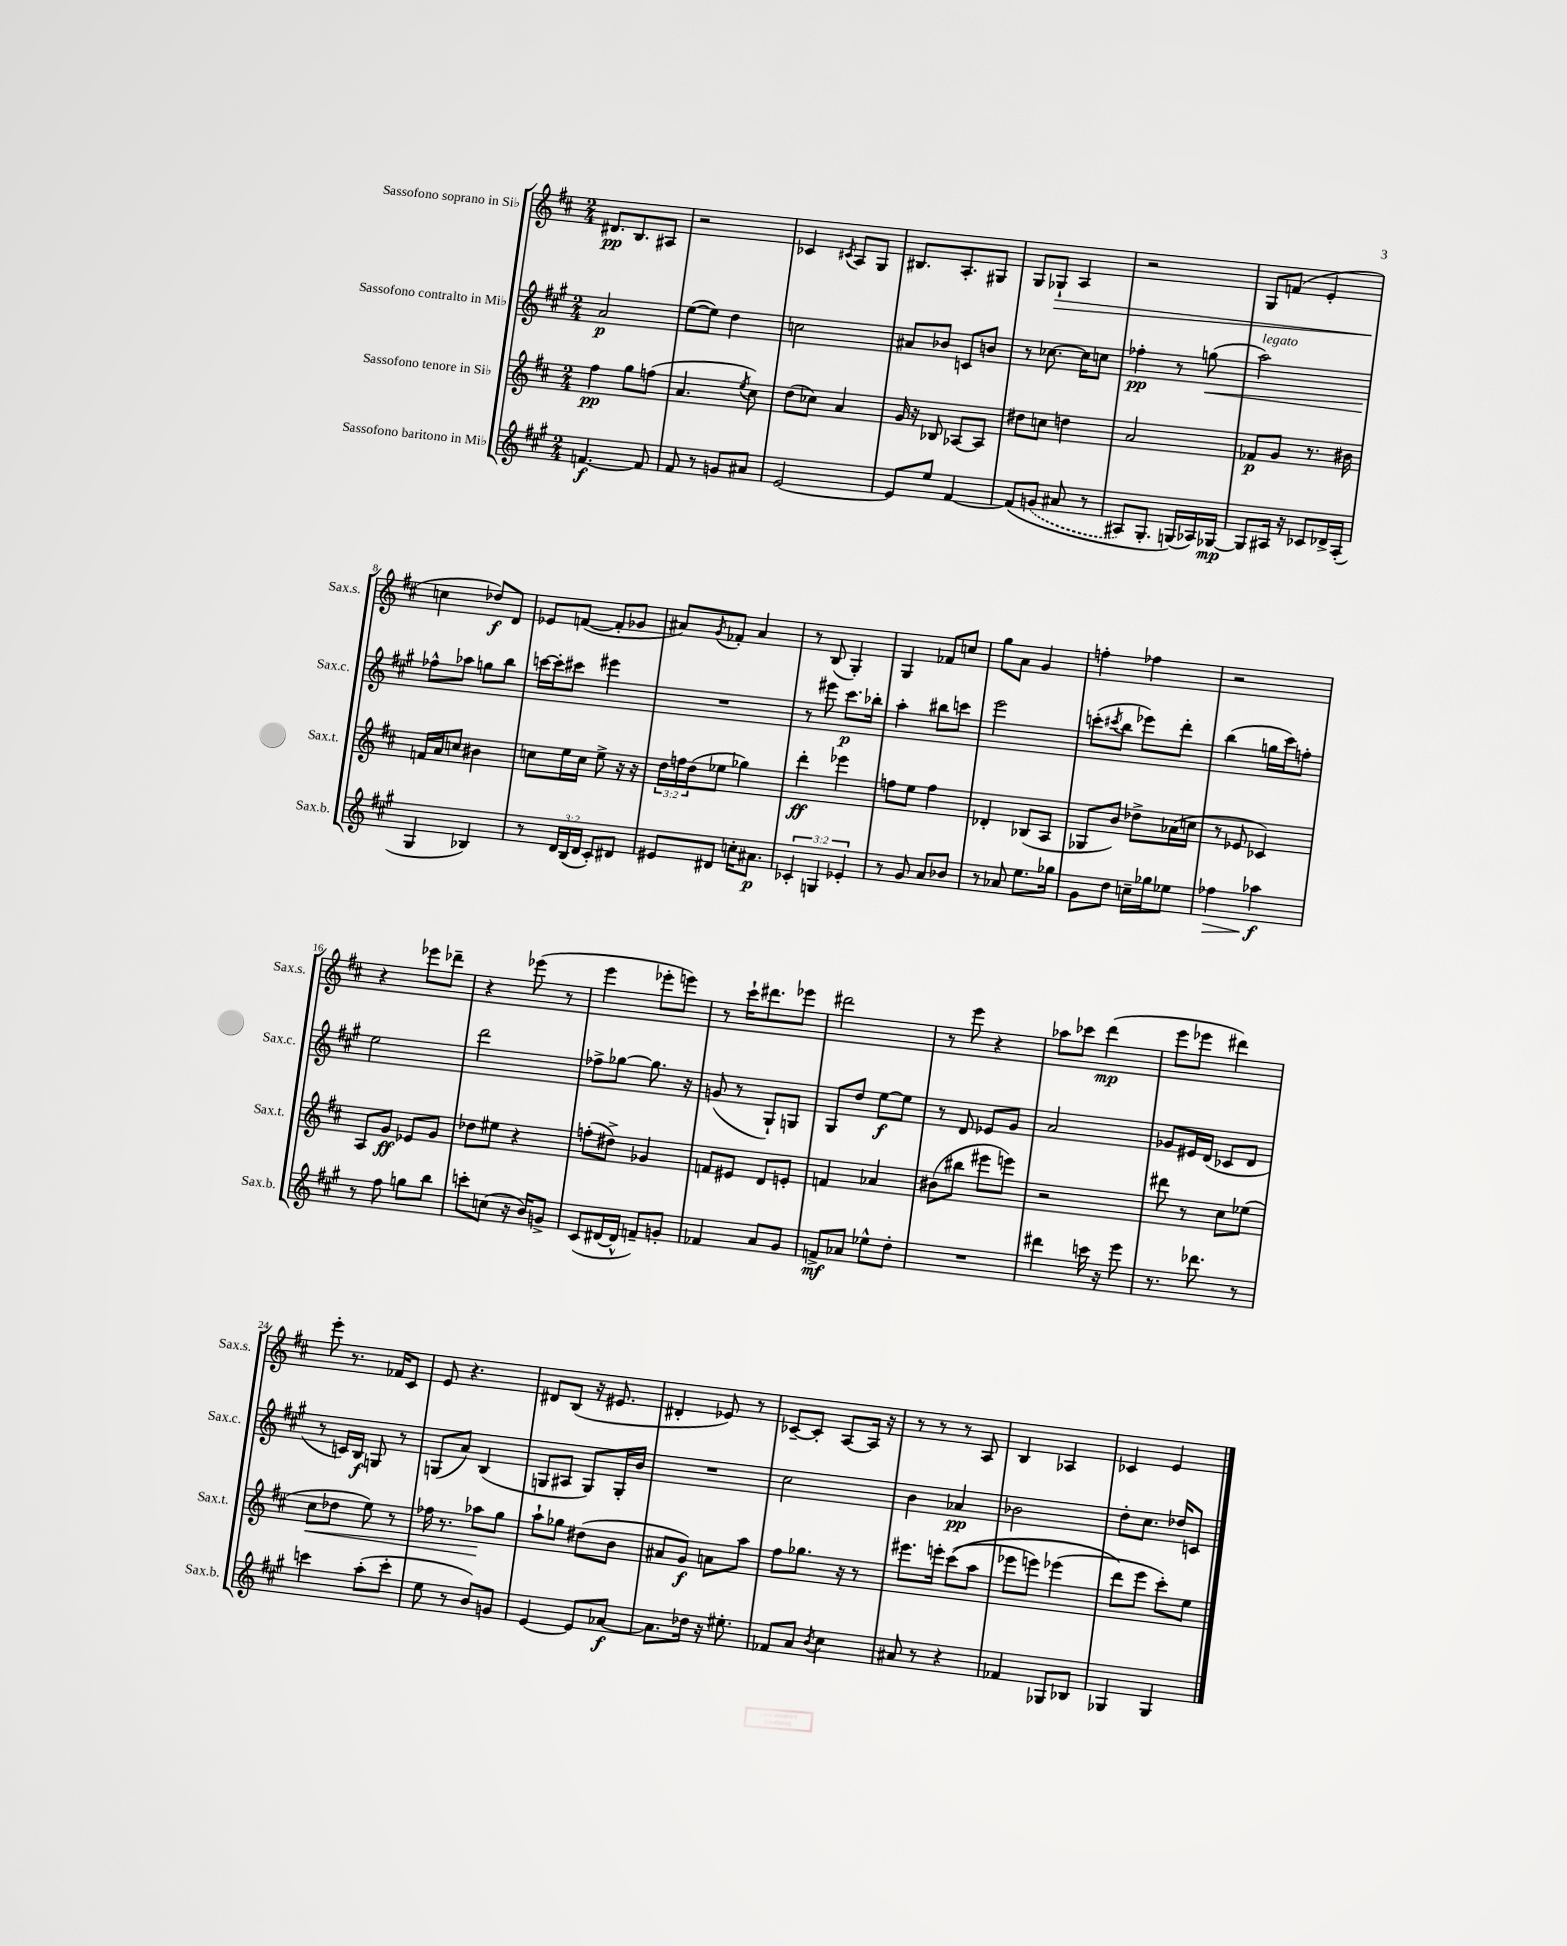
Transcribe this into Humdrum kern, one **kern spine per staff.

**kern	**kern	**kern	**kern
*staff4	*staff3	*staff2	*staff1
*clefG2	*clefG2	*clefG2	*clefG2
*k[f#c#g#]	*k[f#c#]	*k[f#c#g#]	*k[f#c#]
*M2/4	*M2/4	*M2/4	*M2/4
[4.f	4ff#	2a	8.d#
.	.	.	8.B
.	8gg	.	.
8f]	(8ff	.	8A#
=	=	=	=
8f#	4.a	([8ee	2r
8r	.	8ee])	.
8g	.	4dd	.
.	8qee	.	.
8a#	8cc#)	.	.
=	=	=	=
[2e	(8dd	2cc	4c-
.	8cc-)	.	.
.	.	.	8qc#
.	4a	.	8A
.	.	.	8G
=	=	=	=
8e]	16g	8a#	8.B#
.	16r	.	.
8ee	8B-	8b-	.
.	.	.	8.A'
[4f#	[8A-	8c	.
.	8A-]	8b	8G#
=	=	=	=
&(8f#]	8dd#	8r	8G
(8g	8cc	[8.cc-	8G-`
8a#	4dd	.	4A
.	.	16cc-]	.
8r	.	8cc	.
=	=	=	=
8A#)	2a	4ff-'	2r
8.G#'	.	.	.
.	.	8r	.
(16G&)	.	.	.
16A-)	.	(8gg	.
[16G-	.	.	.
=	=	=	=
8G-]	8f-	2aa)	8G
16A#	8g	.	(8f
16r	.	.	.
8c-	8.r	.	4e'
16d-^	.	.	.
(16A#'	16b#	.	.
=	=	=	=
4G#	16f	8ff-^^	4cc
.	16a	.	.
.	8cc	8aa-	.
4B-)	4b#	8gg	8dd-)
.	.	8bb	8d
=	=	=	=
8r	8cc	[16ccc	8e-
.	.	16ccc']	.
24d	16ee	8ccc#	([8f
(24B	.	.	.
.	16cc	.	.
24d	.	.	.
8c#')	8ee^	4eee#	8f']
8d#	16r	.	8g-
.	16r	.	.
=	=	=	=
8e#	24dd	2r	8a#)
.	24ff	.	.
.	(24dd	.	.
.	.	.	8qg
8d#	8ee-	.	8f-'
16cc'	4gg-)	.	4a#
8.a#	.	.	.
=	=	=	=
6c-'	4ddd'	8r	8r
.	.	8eee#	(8B
6G	.	.	.
.	4eee-	8.ccc#	4G')
6e-'	.	.	.
.	.	16bb-'	.
=	=	=	=
8r	8ff	4aa'	4G
8g#	8ee	.	.
8a	4ff	8bb#	8f-
8b-	.	8ccc	8cc
=	=	=	=
8r	4d-'	2eee	8gg
8a-	.	.	8a
8.ee	(8B-	.	4g
.	8A	.	.
16gg-	.	.	.
=	=	=	=
8g#	8G-	(8ccc'	4ff'
.	.	8qccc#	.
8dd	8b)	8bb	.
16cc~	8dd-^	8eee-)	4ff-
16gg-	.	.	.
8ee-	(16a-	8ddd'	.
.	16cc	.	.
=	=	=	=
4ff-	8r	(4bb	2r
.	8e-	.	.
4aa-	4c-)	16gg	.
.	.	16ccc#)	.
.	.	8ff'	.
=	=	=	=
8r	8A	2ee	4r
8ff#	8g	.	.
8gg	8e-	.	8eee-
8bb	8g	.	8ddd-~
=	=	=	=
8ccc'	8dd-	2ddd	4r
(8cc	8ee#	.	.
16r	4r	.	(8eee-
16b)	.	.	.
8g^	.	.	8r
=	=	=	=
(8c#	(8ff'	8ff-^	4eee
[16d#	8dd#^)	[8gg-	.
16d#^^]	.	.	.
8f~)	4g-	8.gg-]	8eee-'
8g'	.	.	8eee)
.	.	16r	.
=	=	=	=
4f-	8f	(8g	8r
.	8e#	8r	16ccc#`
.	.	.	8.ddd#
8a	8d	8G#`)	.
8g#	8e'	8G	8eee-
=	=	=	=
8f^	4f	8G#	2ddd#
8a-	.	8dd	.
8ee-^^	4a-	[8ee	.
8dd'	.	8ee]	.
=	=	=	=
2r	(8b#	8r	8r
.	8bb#	8d	8eee
.	8eee#	8e-	4r
.	8eee)	8g#	.
=	=	=	=
4ddd#	2r	2a	8aa-
.	.	.	8ccc-
16ccc	.	.	(4ddd
16r	.	.	.
8eee	.	.	.
=	=	=	=
8.r	8ddd#	8g-	8eee
.	8r	16e#	8eee-
8.ddd-	.	(16d	.
.	8cc#	8c-	4ddd#)
8r	(8ee-	8d	.
=	=	=	=
4ccc	8cc#	8r	8eee'
.	8dd-	16c)	8.r
.	.	16B	.
(8aa'	8ee)	8G	.
.	.	.	16f-
8ccc'	8r	8r	8c#
=	=	=	=
8ee	16ff-	(8G	8e
.	8.r	.	.
8r	.	8a)	4.r
8b)	8aa-	(4B	.
8g	8gg	.	.
=	=	=	=
[4e	8aa`	8G	8d#
.	8gg-	8A#	(8B
8e]	(8dd#	8G)	16r
.	.	.	8.e#
[8a-	8b	16G'	.
.	.	16b	.
=	=	=	=
8.a-]	8a#	2r	4d#'
.	8g)	.	.
16dd-	.	.	.
16r	8a	.	8e-)
8.ee#'	.	.	.
.	8aa	.	8r
=	=	=	=
8f-	8ff#	2cc#	[8c-~
8a	8.gg-	.	8c-']
8qb	.	.	.
4cc#	.	.	[8A
.	16r	.	.
.	8r	.	16A]
.	.	.	16r
=	=	=	=
8a#	8.eee#	4b	8r
8r	.	.	8r
.	16eee'	.	.
4r	&((8ccc#	4a-	8r
.	8aa	.	8A
=	=	=	=
4f-	8eee-	2b-	4B
.	8eee)	.	.
8G-	(4eee-	.	4A-
8B-	.	.	.
=	=	=	=
4G-	8ddd&)	8dd'	4c-
.	8eee	8.cc#	.
4G-	8ccc#')	.	4e
.	.	16dd-	.
.	8ee	8c	.
==	==	==	==
*-	*-	*-	*-
